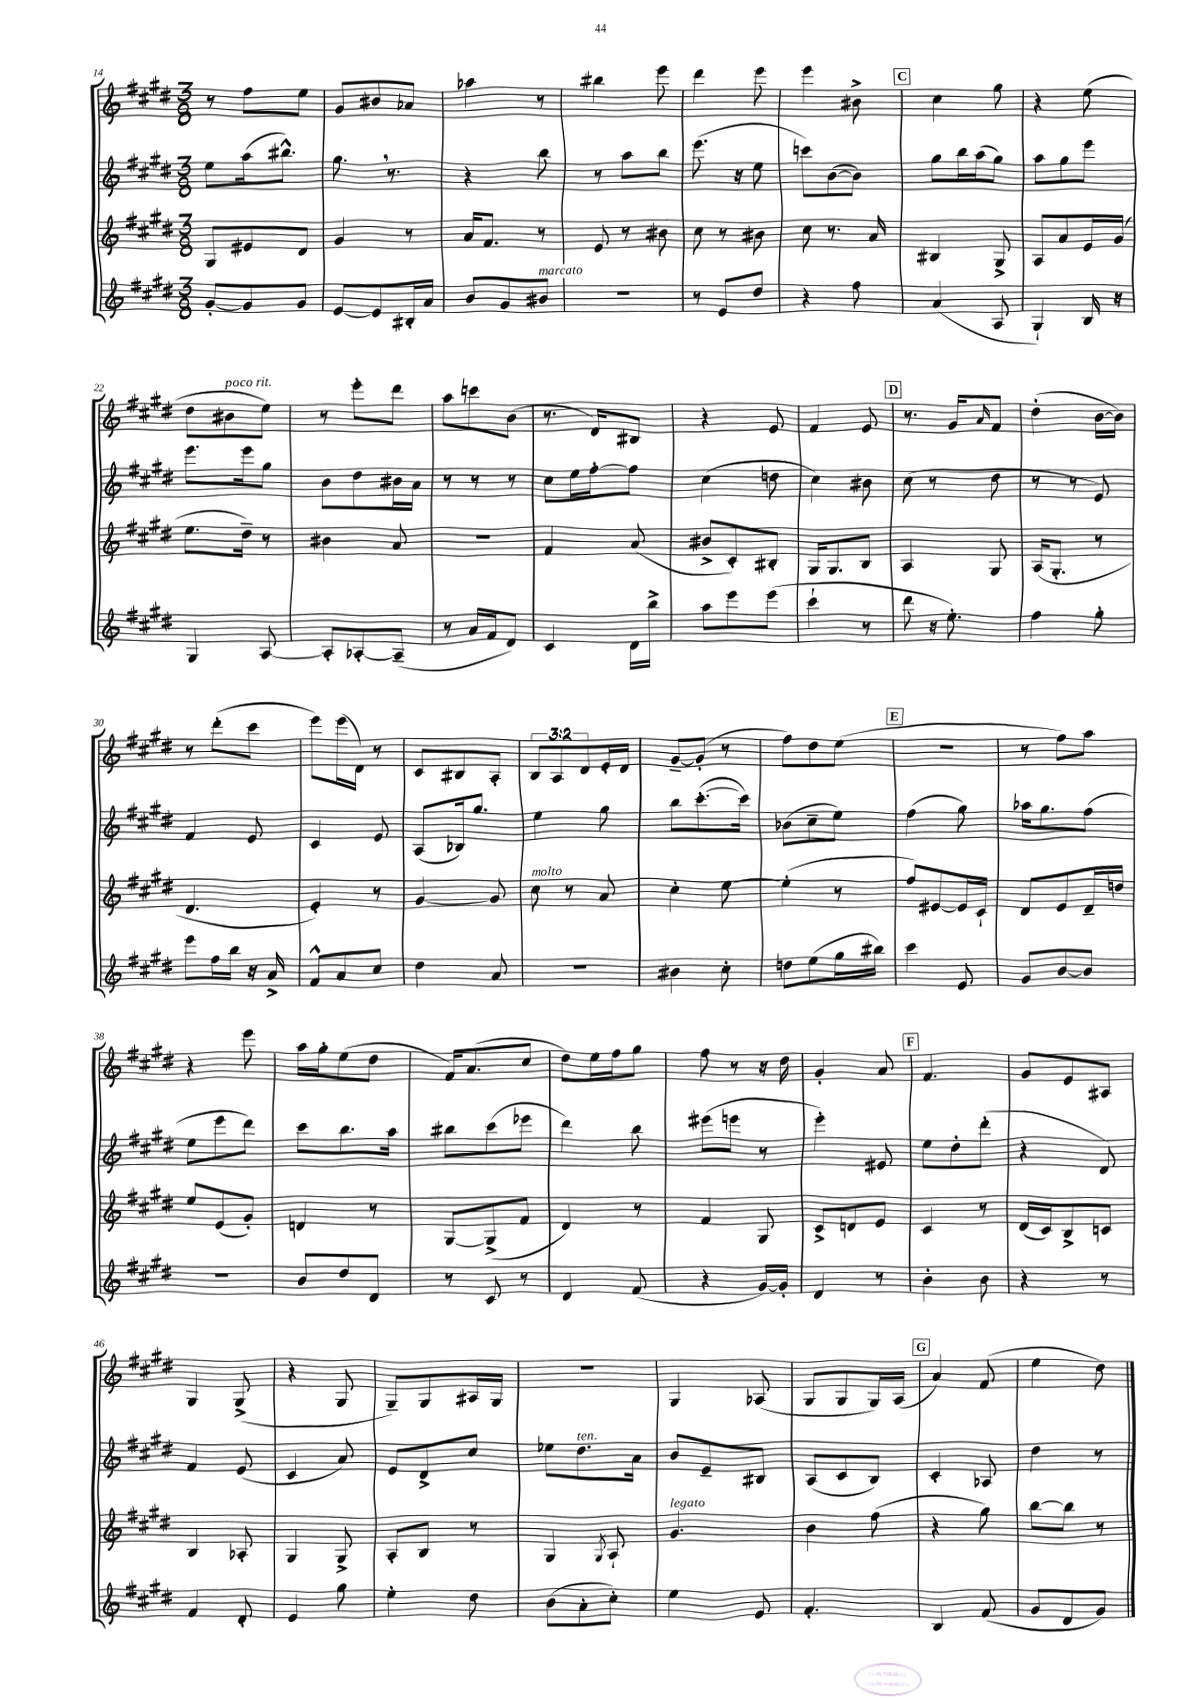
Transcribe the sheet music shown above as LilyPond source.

<<
\new StaffGroup <<
\new Staff = "s0" {
    \clef treble \key e \major \numericTimeSignature \time 3/8 \override Staff.TupletNumber.text = #tuplet-number::calc-fraction-text
    r8 fis''8 e''8 |
    gis'8 bis'8 aes'8 |
    aes''4 r8 |
    bis''4 e'''8 |
    dis'''4 e'''8 |
    e'''4 bis'8-> |
    \mark \markup { \box "C" } cis''4 gis''8 |
    r4 e''8( |
    dis''8 bis'8^\markup { \italic "poco rit." } e''8) |
    r8 e'''8-. dis'''8 |
    a''8 c'''8 b'8( |
    r8. dis'16) bis8 |
    r4 e'8 |
    fis'4 e'8 |
    \mark \markup { \box "D" } r8. gis'16 \grace { a'16 } fis'8 |
    dis''4-.( b'16~ b'16) |
    r8 dis'''8-.( cis'''8 |
    e'''8) e'''16( dis'16) r8 |
    cis'8 bis8 a8-. |
    \tuplet 3/2 { b8 a8 dis'8 } e'16-. dis'16 |
    gis'8~-- gis'8-.( r8 |
    fis''8) dis''8 e''8( |
    \mark \markup { \box "E" } R4. |
    r8 fis''8) a''8 |
    r4 e'''8 |
    a''16 gis''16-. e''8( dis''8 |
    fis'16) a'8.( cis''8 |
    dis''8) e''16 fis''16 gis''8 |
    fis''8 r8 r16 dis''16 |
    gis'4-. a'8 |
    \mark \markup { \box "F" } fis'4. |
    gis'8 e'8 ais8 |
    gis4 gis8->( |
    r4 gis8 |
    gis8--) gis8 ais16 gis16 |
    R4. |
    gis4 aes8( |
    gis8 gis8 gis16) a16( |
    \mark \markup { \box "G" } a'4) fis'8( |
    e''4 dis''8) \bar "|." |
}
\new Staff = "s1" {
    \clef treble \key e \major \numericTimeSignature \time 3/8
    e''8 a''16( bis''8.-^) |
    gis''8. \breathe r8. |
    r4 b''8 |
    r8 a''8 b''8 |
    e'''8.( r16 e''8 |
    c'''8) b'8~( b'8) |
    \mark \markup { \box "C" } gis''8 b''16 a''16( gis''8) |
    a''8 gis''8 e'''8 |
    e'''8. e'''16 gis''8 |
    b'8 dis''8 bis'16 a'16 |
    r8 r8 r8 |
    cis''8 e''16 fis''16~-. fis''8 |
    cis''4( d''8 |
    cis''4) bis'8 |
    \mark \markup { \box "D" } cis''8( r8 dis''8 |
    r8 r8 e'8) |
    fis'4 e'8 |
    cis'4 e'8 |
    a8( bes16) gis''8. |
    e''4 gis''8 |
    b''8 cis'''8.~-.( cis'''16) |
    bes'8( cis''8-- e''8) |
    \mark \markup { \box "E" } fis''4( gis''8) |
    aes''16 gis''8. fis''8( |
    e''8 e'''8 dis'''8) |
    cis'''8 b''8. a''16 |
    bis''8 cis'''8( ees'''8 |
    dis'''4) b''8 |
    eis'''8( e'''8 r8 |
    e'''4-.) eis'8 |
    \mark \markup { \box "F" } e''8 dis''8-. dis'''8-.( |
    r4 dis'8) |
    fis'4 e'8( |
    cis'4 a'8) |
    e'8 dis'8-> cis''8 |
    ees''8 dis''8.^\markup { \italic "ten." } a'16 |
    b'8 e'8-- bis8 |
    a8( cis'8 b8) |
    \mark \markup { \box "G" } cis'4-. aes8 |
    dis''4 r8 \bar "|." |
}
\new Staff = "s2" {
    \clef treble \key e \major \numericTimeSignature \time 3/8
    gis8 eis'8 dis'8 |
    gis'4 r8 |
    a'16 fis'8. r8 |
    e'8 r8 bis'8 |
    cis''8 r8 bis'8 |
    cis''8 r8. a'16 |
    \mark \markup { \box "C" } bis4 gis8-> |
    a8 a'8 e'16 gis'16( |
    e''8. dis''16--) r8 |
    bis'4 a'8 |
    R4. |
    fis'4 a'8( |
    bis'8-> cis'8-.) bis8-. |
    gis16 gis8. b8 |
    \mark \markup { \box "D" } a4 gis8 |
    a16( gis8.-. r8 |
    dis'4. |
    e'4-.) r8 |
    gis'4~ gis'8 |
    cis''8^\markup { \italic "molto" } r8 a'8 |
    cis''4-. e''8~ |
    e''4-.( r8 |
    \mark \markup { \box "E" } fis''8) eis'8~ eis'16 cis'16-! |
    dis'8 e'8 dis'16-- d''16 |
    e''8 e'8( gis'8-.) |
    d'4 r8 |
    gis8~ gis8->( fis'8 |
    dis'4) r8 |
    fis'4 gis8 |
    cis'8-> d'8 e'8 |
    \mark \markup { \box "F" } cis'4 r8 |
    dis'16( cis'16) b8-> c'8 |
    b4 aes8-. |
    gis4 gis8-> |
    a8-. b8 r8 |
    gis4 \acciaccatura { gis8 } a8-! |
    gis'4.^\markup { \italic "legato" } |
    b'4 fis''8( |
    \mark \markup { \box "G" } r4 gis''8) |
    b''8~ b''8 r8 \bar "|." |
}
\new Staff = "s3" {
    \clef treble \key e \major \numericTimeSignature \time 3/8
    gis'8~-. gis'8 gis'8 |
    e'8~ e'8 bis16-. a'16 |
    b'8 gis'8 bis'8^\markup { \italic "marcato" } |
    R4. |
    r8 e'8 dis''8 |
    r4 fis''8 |
    \mark \markup { \box "C" } a'4( a8 |
    gis4-!) b16 r16 |
    gis4 a8~ |
    a8-. aes8~-. aes8--( |
    r8 a'16 fis'16 dis'8) |
    cis'4 dis'16 b''16-> |
    a''8 e'''8 e'''8( |
    cis'''4-! r8 |
    \mark \markup { \box "D" } dis'''8 r16 e''8.-.) |
    fis''4 gis''8-. |
    e'''8 fis''16 b''16 r16 a'16-> |
    fis'8-^ a'8 cis''8 |
    dis''4 a'8 |
    R4. |
    bis'4 cis''8-. |
    d''8 e''8( gis''16 bis''16) |
    \mark \markup { \box "E" } cis'''4 e'8 |
    gis'8 b'8~ b'8 |
    R4. |
    b'8 dis''8 dis'8 |
    r8 cis'8 r8 |
    dis'4 fis'8( |
    r4 gis'16~) gis'16-. |
    dis'4 r8 |
    \mark \markup { \box "F" } b'4-. b'8 |
    r4 r8 |
    fis'4 dis'8-. |
    e'4 gis''8 |
    e''4-. dis''8 |
    b'8( a'8-. cis''8-.) |
    e''4 e'8 |
    fis'4.-. |
    \mark \markup { \box "G" } b4 fis'8( |
    gis'8 dis'8 gis'8) \bar "|." |
}
>>
>>
\layout { \context { \Score currentBarNumber = #14 } }
